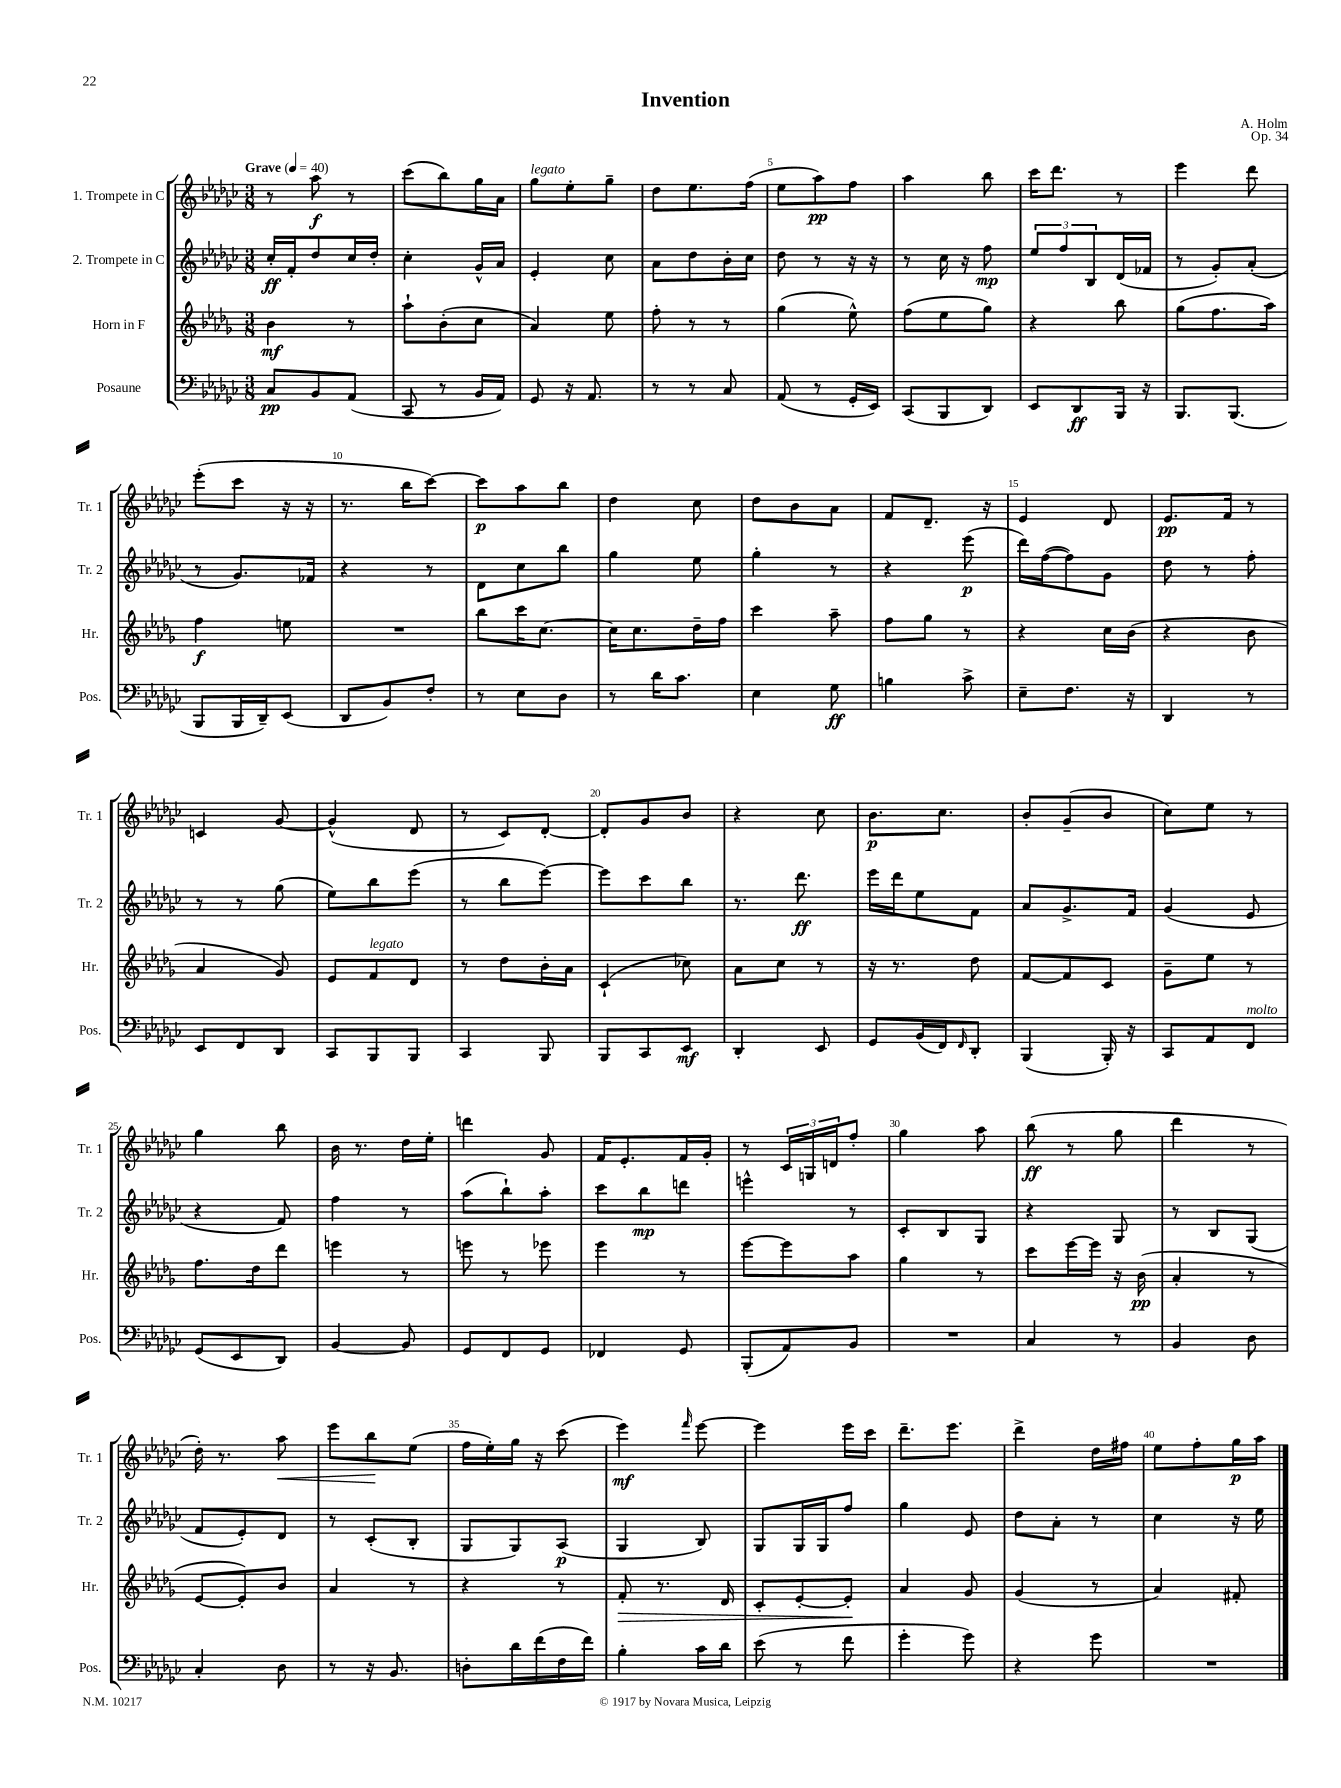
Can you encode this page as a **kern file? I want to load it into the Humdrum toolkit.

**kern	**dynam	**kern	**dynam	**kern	**dynam	**kern	**dynam
*part4	*part4	*part3	*part3	*part2	*part2	*part1	*part1
*staff4	*staff4	*staff3	*staff3	*staff2	*staff2	*staff1	*staff1
*I"Posaune	*	*I"Horn in F	*	*I"2. Trompete in C	*	*I"1. Trompete in C	*
*I'Pos.	*	*I'Hr.	*	*I'Tr. 2	*	*I'Tr. 1	*
*clefF4	*	*clefG2	*	*clefG2	*	*clefG2	*
*k[b-e-a-d-g-c-]	*	*k[b-e-a-d-g-]	*	*k[b-e-a-d-g-c-]	*	*k[b-e-a-d-g-c-]	*
*M3/8	*	*M3/8	*	*M3/8	*	*M3/8	*
*MM40	*	*MM40	*	*MM40	*	*MM40	*
=1	=1	=1	=1	=1	=1	=1	=1
!	!	!	!	!	!	!LO:TX:a:B:t=Grave	!
8C-/L	pp	4b-\	mf	16cc-'/LL	ff	8r	.
.	.	.	.	16f'/J	.	.	.
8BB-/	.	.	.	8dd-/	.	8aa-\	f
(8AA-/J	.	8r	.	16cc-/L	.	8r	.
.	.	.	.	16dd-'/JJ	.	.	.
=2	=2	=2	=2	=2	=2	=2	=2
8CC-/	.	8aa-`\L	.	4cc-'\	.	(8ccc-\L	.
8r	.	(8b-'\	.	.	.	8bb-\)	.
16BB-/LL	.	8cc\J	.	16g-^^/LL	.	16gg-\L	.
16AA-/JJ)	.	.	.	16a-/JJ	.	16a-\JJ	.
=3	=3	=3	=3	=3	=3	=3	=3
!	!	!	!	!	!	!LO:TX:a:i:t=legato	!
8GG-/	.	4a-/)	.	4e-'/	.	8gg-\L	.
16r	.	.	.	.	.	8ee-'\	.
8.AA-/	.	.	.	.	.	.	.
.	.	8ee-\	.	8cc-\	.	8gg-~\J	.
=4	=4	=4	=4	=4	=4	=4	=4
8r	.	8ff'\	.	8a-\L	.	8dd-\L	.
8r	.	8r	.	8dd-\	.	8.ee-\	.
8C-/	.	8r	.	16b-'\L	.	.	.
.	.	.	.	16cc-\JJ	.	(16ff\Jk	.
=5	=5	=5	=5	=5	=5	=5	=5
(8AA-/	.	(4gg-\	.	8dd-\	.	8ee-\L	.
8r	.	.	.	8r	.	8aa-\)	pp
16GG-'/LL	.	8ee-^^\)	.	16r	.	8ff\J	.
16EE-/JJ)	.	.	.	16r	.	.	.
=6	=6	=6	=6	=6	=6	=6	=6
(8CC-/L	.	(8ff\L	.	8r	.	4aa-\	.
8BBB-/	.	8ee-\	.	16cc-\	.	.	.
.	.	.	.	16r	.	.	.
8DD-/J)	.	8gg-\J)	.	8ff\	mp	8bb-\	.
=7	=7	=7	=7	=7	=7	=7	=7
8EE-/L	.	4r	.	12ee-/L	.	16ccc-\KL	.
.	.	.	.	.	.	8.ddd-\J	.
.	.	.	.	12ff/	.	.	.
8DD-/	ff	.	.	.	.	.	.
.	.	.	.	12B-/	.	.	.
16BBB-/Jk	.	8bb-\	.	(16d-/L	.	8r	.
16r	.	.	.	16f-X/JJ	.	.	.
=8	=8	=8	=8	=8	=8	=8	=8
8.BBB-/L	.	(8gg-\L	.	8r	.	4eee-\	.
.	.	8.ff\	.	8g-'/L)	.	.	.
(8.BBB-/J	.	.	.	.	.	.	.
.	.	.	.	(8a-'/J	.	8ddd-\	.
.	.	16aa-\Jk)	.	.	.	.	.
!!LO:LB:g=z
=9	=9	=9	=9	=9	=9	=9	=9
8BBB-/L	.	4ff\	f	8r	.	(8eee-'\L	.
16BBB-/L	.	.	.	8.g-/L)	.	8ccc-\J	.
16DD-~/J)	.	.	.	.	.	.	.
(8EE-/J	.	8een\	.	.	.	16r	.
.	.	.	.	16f-X/Jk	.	16r	.
=10	=10	=10	=10	=10	=10	=10	=10
8DD-/L	.	4.r	.	4r	.	8.r	.
8BB-/)	.	.	.	.	.	.	.
.	.	.	.	.	.	16bb-\KL	.
8F'/J	.	.	.	8r	.	[8ccc-\J)	.
=11	=11	=11	=11	=11	=11	=11	=11
8r	.	8bb-\L	.	8d-\L	.	8ccc-\L]	p
8E-\L	.	16ccc\K	.	8cc-\	.	8aa-\	.
.	.	[8.cc\J	.	.	.	.	.
8D-\J	.	.	.	8bb-\J	.	8bb-\J	.
=12	=12	=12	=12	=12	=12	=12	=12
8r	.	16cc\KL]	.	4gg-\	.	4dd-\	.
.	.	8.cc\	.	.	.	.	.
16d-\KL	.	.	.	.	.	.	.
8.c-\J	.	.	.	.	.	.	.
.	.	16dd-~\L	.	8ee-\	.	8cc-\	.
.	.	16ff\JJ	.	.	.	.	.
=13	=13	=13	=13	=13	=13	=13	=13
4E-\	.	4ccc\	.	4gg-'\	.	8dd-\L	.
.	.	.	.	.	.	8b-\	.
8G-\	ff	8aa-~\	.	8r	.	8a-\J	.
=14	=14	=14	=14	=14	=14	=14	=14
4Bn\	.	8ff\L	.	4r	.	8f/L	.
.	.	8gg-\J	.	.	.	8.d-~/J	.
8c-^\	.	8r	.	(8eee-\	p	.	.
.	.	.	.	.	.	16r	.
=15	=15	=15	=15	=15	=15	=15	=15
8E-~\L	.	4r	.	16ddd-\LL)	.	4e-/	.
.	.	.	.	([16ff\J	.	.	.
8.F\J	.	.	.	8ff\])	.	.	.
.	.	16cc\LL	.	8g-\J	.	8d-/	.
16r	.	(16b-\JJ	.	.	.	.	.
=16	=16	=16	=16	=16	=16	=16	=16
4DD-/	.	4r	.	8dd-\	.	8.e-/L	pp
.	.	.	.	8r	.	.	.
.	.	.	.	.	.	16f/Jk	.
8r	.	8b-\	.	8ff'\	.	8r	.
!!LO:LB:g=z
=17	=17	=17	=17	=17	=17	=17	=17
8EE-/L	.	4a-/	.	8r	.	4cn/	.
8FF/	.	.	.	8r	.	.	.
8DD-/J	.	8g-/)	.	(8gg-\	.	[8g-/	.
=18	=18	=18	=18	=18	=18	=18	=18
8CC-/L	.	8e-/L	.	8ee-\L)	.	(4g-^^/]	.
!	!	!LO:TX:a:i:t=legato	!	!	!	!	!
8BBB-/	.	8f/	.	8bb-\	.	.	.
8BBB-/J	.	8d-/J	.	(8eee-\J	.	8d-/	.
=19	=19	=19	=19	=19	=19	=19	=19
4CC-/	.	8r	.	8r	.	8r	.
.	.	8dd-\L	.	8bb-\L	.	8c-/L)	.
8BBB-/	.	16b-'\L	.	[8eee-\J)	.	[8d-'/J	.
.	.	16a-\JJ	.	.	.	.	.
=20	=20	=20	=20	=20	=20	=20	=20
8BBB-/L	.	(4c`/	.	8eee-\L]	.	8d-'/L]	.
8CC-/	.	.	.	8ccc-\	.	8g-/	.
8EE-/J	mf	8cc-X\)	.	8bb-\J	.	8b-/J	.
=21	=21	=21	=21	=21	=21	=21	=21
4DD-'/	.	8a-\L	.	8.r	.	4r	.
.	.	8cc\J	.	.	.	.	.
.	.	.	.	8.ddd-\	ff	.	.
8EE-/	.	8r	.	.	.	8cc-\	.
=22	=22	=22	=22	=22	=22	=22	=22
8GG-/L	.	16r	.	16eee-\LL	.	8.b-\L	p
.	.	8.r	.	16ddd-\J	.	.	.
(16BB-/L	.	.	.	8ee-\	.	.	.
16FF/J)	.	.	.	.	.	8.cc-\J	.
16qqFF/	.	.	.	.	.	.	.
8DD-'/J	.	8dd-\	.	8f\J	.	.	.
=23	=23	=23	=23	=23	=23	=23	=23
(4BBB-/	.	[8f/L	.	8a-/L	.	8b-'/L	.
.	.	8f/]	.	8.g-^/	.	(8g-~/	.
16BBB-'/)	.	8c/J	.	.	.	8b-/J	.
16r	.	.	.	16f/Jk	.	.	.
=24	=24	=24	=24	=24	=24	=24	=24
8CC-/L	.	8g-~\L	.	(4g-/	.	8cc-\L)	.
8AA-/	.	8ee-\J	.	.	.	8ee-\J	.
!LO:TX:a:i:t=molto	!	!	!	!	!	!	!
8FF/J	.	8r	.	8e-/	.	8r	.
!!LO:LB:g=z
=25	=25	=25	=25	=25	=25	=25	=25
(8GG-/L	.	8.ff\L	.	4r	.	4gg-\	.
8EE-/	.	.	.	.	.	.	.
.	.	16dd-\k	.	.	.	.	.
8DD-/J)	.	8ddd-\J	.	8f/)	.	8bb-\	.
=26	=26	=26	=26	=26	=26	=26	=26
[4BB-/	.	4eeen\	.	4ff\	.	16b-\	.
.	.	.	.	.	.	8.r	.
8BB-/]	.	8r	.	8r	.	16dd-\LL	.
.	.	.	.	.	.	16ee-'\JJ	.
=27	=27	=27	=27	=27	=27	=27	=27
8GG-/L	.	8eeen\	.	(8aa-\L	.	4dddn\	.
8FF/	.	8r	.	8bb-`\)	.	.	.
8GG-/J	.	8eee-X\	.	8aa-'\J	.	8g-/	.
=28	=28	=28	=28	=28	=28	=28	=28
4FF-X/	.	4eee-\	.	8ccc-\L	.	16f/KL	.
.	.	.	.	.	.	8.e-'/	.
.	.	.	.	8bb-\	mp	.	.
8GG-/	.	8r	.	8dddn\J	.	16f/L	.
.	.	.	.	.	.	16g-'/JJ	.
=29	=29	=29	=29	=29	=29	=29	=29
(8BBB-'/L	.	[8eee-\L	.	4eeen^^\	.	8r	.
8AA-/)	.	8eee-\]	.	.	.	24c-/LL	.
.	.	.	.	.	.	24Gn/	.
.	.	.	.	.	.	24dn/J	.
8BB-/J	.	8aa-\J	.	8r	.	8ff'/J	.
=30	=30	=30	=30	=30	=30	=30	=30
4.r	.	4gg-\	.	8c-'/L	.	4gg-\	.
.	.	.	.	8B-/	.	.	.
.	.	8r	.	8G-/J	.	8aa-\	.
=31	=31	=31	=31	=31	=31	=31	=31
4C-/	.	8ccc\L	.	4r	.	(8bb-\	ff
.	.	[16eee-\L	.	.	.	8r	.
.	.	16eee-\JJ]	.	.	.	.	.
8r	.	16r	.	8G-/	.	8gg-\	.
.	.	(16b-\	pp	.	.	.	.
=32	=32	=32	=32	=32	=32	=32	=32
4BB-/	.	4a-'/	.	8r	.	4ddd-\	.
.	.	.	.	8B-/L	.	.	.
8D-\	.	8r	.	(8G-/J	.	8r	.
!!LO:LB:g=z
=33	=33	=33	=33	=33	=33	=33	=33
4C-'/	.	[8e-/L	.	8f/L	.	16dd-'\)	.
.	.	.	.	.	.	8.r	.
.	.	8e-'/])	.	8e-'/)	.	.	.
!	!	!	!	!	!	!	!LO:HP:b
8D-\	.	8b-/J	.	8d-/J	.	8aa-\	<
=34	=34	=34	=34	=34	=34	=34	=34
8r	.	4a-/	.	8r	.	8eee-\L	.
16r	.	.	.	(8c-'/L	.	8bb-\	.
8.BB-/	.	.	.	.	.	.	.
.	.	8r	.	8B-'/J	.	(8ee-\J	[
=35	=35	=35	=35	=35	=35	=35	=35
8Dn'\L	.	4r	.	8G-/L	.	16ff\LL	.
.	.	.	.	.	.	16ee-'\)	.
16d-\L	.	.	.	8G-/)	.	16gg-\JJ	.
(16f\	.	.	.	.	.	16r	.
16F\	.	8r	.	(8A-/J	p	(8ccc-\	.
16f\JJ)	.	.	.	.	.	.	.
=36	=36	=36	=36	=36	=36	=36	=36
!	!	!	!LO:HP:b	!	!	!	!
4B-'\	.	8f'/	>	4G-/	.	4eee-\)	mf
.	.	8.r	.	.	.	.	.
.	.	.	.	.	.	16qqfff/	.
16c-\LL	.	.	.	8B-/)	.	[8eee-\	.
16d-\JJ	.	16d-/	.	.	.	.	.
=37	=37	=37	=37	=37	=37	=37	=37
(8e-\	.	8c'/L	.	8G-/L	.	4eee-\]	.
8r	.	[8e-'/	.	16G-/L	.	.	.
.	.	.	.	16G-/J	.	.	.
8f\	.	8e-'/J]	.	8ff/J	.	16eee-\LL	.
.	.	.	.	.	.	16ccc-\JJ	.
.	.	.	]	.	.	.	.
=38	=38	=38	=38	=38	=38	=38	=38
4g-'\	.	4a-/	.	4gg-\	.	8.ddd-~\L	.
.	.	.	.	.	.	8.eee-\J	.
8g-\)	.	8g-/	.	8e-/	.	.	.
=39	=39	=39	=39	=39	=39	=39	=39
4r	.	(4g-/	.	8dd-\L	.	4ddd-^\	.
.	.	.	.	8a-'\J	.	.	.
8g-\	.	8r	.	8r	.	16dd-\LL	.
.	.	.	.	.	.	16ff#X\JJ	.
=40	=40	=40	=40	=40	=40	=40	=40
4.r	.	4a-/)	.	4cc-\	.	8ee-\L	.
.	.	.	.	.	.	8ff'\	.
.	.	8f#X'/	.	16r	.	16gg-\L	p
.	.	.	.	16ee-\	.	16aa-\JJ	.
==	==	==	==	==	==	==	==
*-	*-	*-	*-	*-	*-	*-	*-
